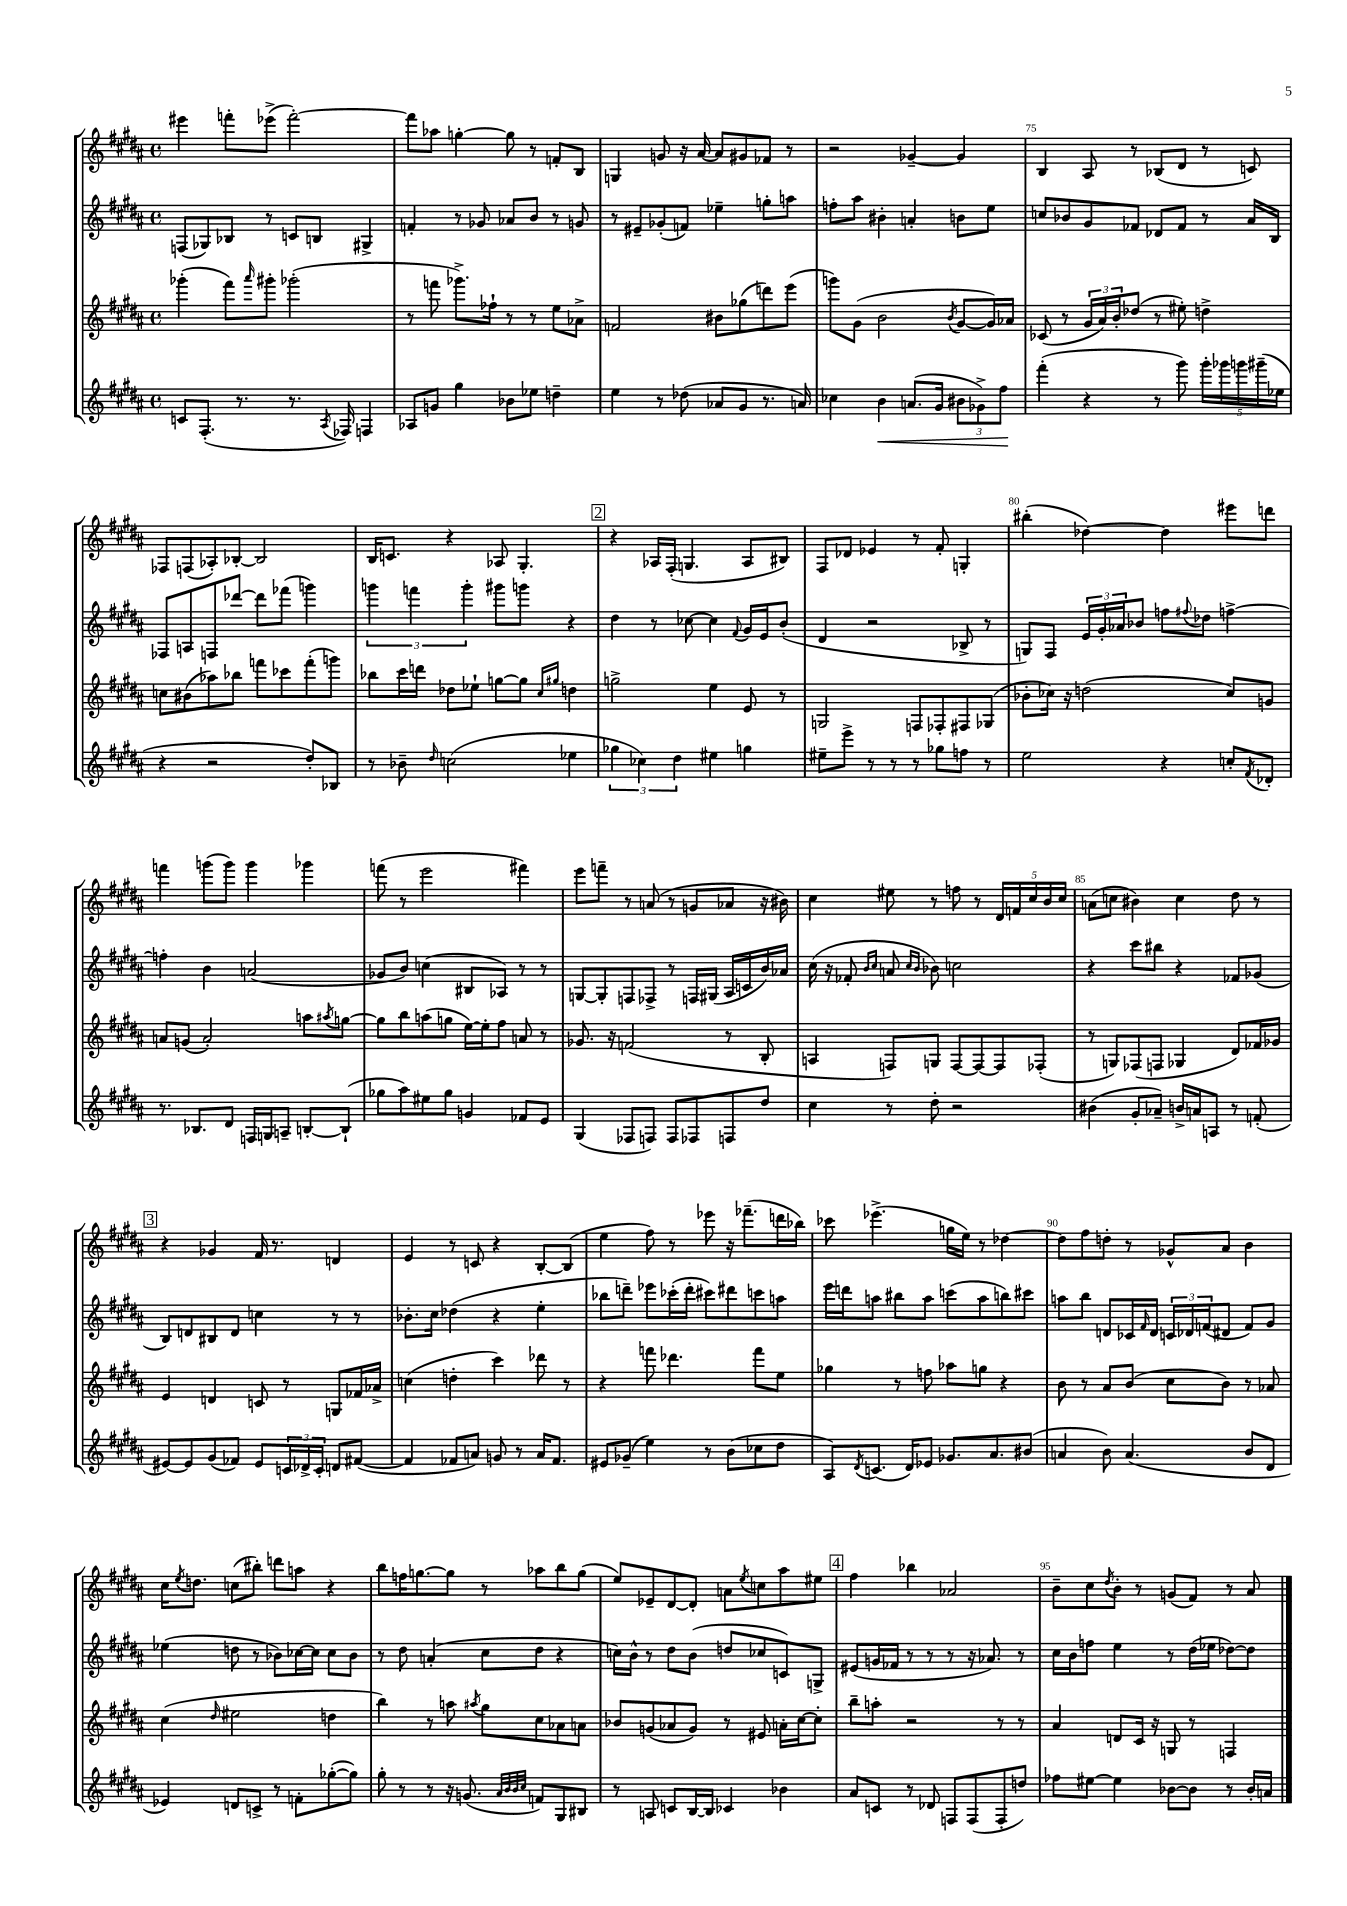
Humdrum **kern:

**kern	**dynam	**kern	**kern	**kern
*part4	*part4	*part3	*part2	*part1
*staff4	*staff4	*staff3	*staff2	*staff1
*clefG2	*	*clefG2	*clefG2	*clefG2
*k[f#c#g#d#a#]	*	*k[f#c#g#d#a#]	*k[f#c#g#d#a#]	*k[f#c#g#d#a#]
*M4/4	*	*M4/4	*M4/4	*M4/4
*met(c)	*	*met(c)	*met(c)	*met(c)
=71	=71	=71	=71	=71
8cn/L	.	(4ggg-X'\	(8Fn/L	4eee#X\
(8.F#'/J	.	.	8G-X/)	.
.	.	8fff#\L)	8B-X/J	8fffn'\L
8.r	.	.	.	.
.	.	16qqaaa#/	.	.
.	.	8ggg#X'\J	8r	(8eee-X^\J
8.r	.	(2ggg-X'\	8cn/L	[2fff'\)
.	.	.	8Bn/J	.
8qA#/	.	.	.	.
16F-X/)	.	.	.	.
4Fn/	.	.	4G#X^/	.
=72	=72	=72	=72	=72
8A-X/L	.	8r	4fn'/	8fff\L]
8gn/J	.	8fffn\	.	8aa-X\J
4gg#\	.	8.ggg-X^\L)	8r	[4ggn'\
.	.	.	8g-X/	.
.	.	16ff-X`\Jk	.	.
8b-X\L	.	8r	8a-X/L	8gg\]
8ee-X\J	.	8r	8b/J	8r
4ddn~\	.	8ee\L	8r	8fn'/L
.	.	8a-X^\J	8gn/	8B/J
=73	=73	=73	=73	=73
4ee\	.	2fn/	8r	4Gn/
.	.	.	8e#X~/L	.
8r	.	.	(8g-X'/	8gn/
(8dd-X\	.	.	8fn/J)	16r
.	.	.	.	[16a#/
8a-X/L	.	8b#X\L	4ee-X~\	8a#/L]
8g#/J	.	(8gg-X\	.	8g#X/
8.r	.	8dddn\)	8ggn'\L	8f-X/J
.	.	(8eee\J	8aan\J	8r
16an/)	.	.	.	.
=74	=74	=74	=74	=74
4cc-X\	.	8gggn\L)	8ffn'\L	2r
.	.	(8g#\J	8aa#\J	.
!	!LO:HP:b	!	!	!
4b\	<	2b\	4b#X'\	.
(8.an/L	.	.	4an'/	[4g-X~/
16g#/Jk	.	.	.	.
.	.	8qb/	.	.
12b#X\L	.	[8g#/L	8bn\L	4g-/]
12g-X^\)	.	.	.	.
.	.	16g#/L])	8ee\J	.
12ff#\J	.	.	.	.
.	.	16a-X/JJ	.	.
.	[	.	.	.
=75	=75	=75	=75	=75
(4fff#'\	.	(8c-X/	8ccn/L	4B/
.	.	8r	8b-X/	.
4r	.	24g#/LL	8g#/	8A#/
.	.	24a#/)	.	.
.	.	24b'/J	.	.
.	.	(8dd-X/J	8f-X/J	8r
8r	.	8r	8d-X/L	(8B-X/L
8ggg#\)	.	8ee#X'\)	8f-/J	8d#/J
20ggg#'\LL	.	4ddn^\	8r	8r
20ggg-X\	.	.	.	.
20gggn\	.	.	.	.
.	.	.	16a#/LL	8cn/)
(20ggg#X~\	.	.	.	.
.	.	.	16B/JJ	.
20ee-X\JJ	.	.	.	.
!!LO:LB:g=z
=76	=76	=76	=76	=76
4r	.	8ccn\L	8F-X/L	8F-X/L
.	.	(8b#X\	8An/	(8Fn/
2r	.	8aa-X\)	8Fn/	8A-X'/)
.	.	8bb-X\J	[8ddd-X/J	[8B-X'/J
.	.	8fffn\L	8ddd-\L]	2B-/]
.	.	8ccc-X\	(8fff-X\J	.
8dd#'/L)	.	(8fff'\	4gggn\)	.
8B-X/J	.	8gggn\J)	.	.
=77	=77	=77	=77	=77
8r	.	8bb-X\L	6gggn\	16B/KL
.	.	.	.	8.cn/J
8b-X~\	.	16ccc#\L	.	.
.	.	.	6fffn\	.
.	.	16dddn\JJ	.	.
16qqdd#/	.	.	.	.
(2ccn\	.	8dd-X\L	.	4r
.	.	.	6ggg'\	.
.	.	8ee-X`\J	.	.
.	.	[8ggn\L	8ggg#X\L	8A-X/
.	.	8gg\J]	8gggn\J	4.G#'/
.	.	16qqcc#/LL	.	.
.	.	16qqgg#X/JJ	.	.
4ee-X\	.	4ddn\	4r	.
!!LO:REH:place=s1:t=2
=78	=78	=78	=78	=78
6gg-X\	.	2ggn^\	4dd#\	4r
6cc-X\)	.	.	.	.
.	.	.	8r	16A-X/LL
.	.	.	.	(16F#'/JJ
6dd#\	.	.	.	.
.	.	.	[8cc-X\	4.Gn/
4ee#X\	.	4ee\	4cc-\]	.
.	.	.	8qqf#/	.
4ggn\	.	8e/	16g#/LL	8A-/L
.	.	.	16e/J	.
.	.	8r	(8b'/J	8B#X/J)
=79	=79	=79	=79	=79
8ee#X~\L	.	2Gn/	4d#/	8F#/L
8eee^\J	.	.	.	8d-X/J
8r	.	.	2r	4e-X/
8r	.	.	.	.
8r	.	8Fn/L	.	8r
8gg-X\L	.	8F-X'/	.	8f#'/
8ffn\J	.	8F#X/	8B-X^/	4Gn'/
8r	.	(8G-X/J	8r	.
=80	=80	=80	=80	=80
2ee\	.	8b-X'\L	8Gn/L)	(4bb#X'\
.	.	16cc-X\Jk)	8F#/J	.
.	.	16r	.	.
.	.	(2ddn\	24e/LL	[4dd-X\)
.	.	.	24g#'/	.
.	.	.	24a-X/J	.
.	.	.	8b-X/J	.
4r	.	.	8ffn\L	4dd-\]
.	.	.	8qqff#X/	.
.	.	.	8dd-X\J	.
8ccn'/L	.	8cc-/L)	[4ffn^\	8eee#X\L
8qf#/	.	.	.	.
8d-X'/J	.	8gn/J	.	8dddn\J
!!LO:LB:g=z
=81	=81	=81	=81	=81
8.r	.	8an/L	4ffn'\]	4fffn\
.	.	(8gn/J	.	.
8.B-X/L	.	.	.	.
.	.	2a'/)	4b\	(8gggn\L
8d#/J	.	.	.	8ggg\J)
16Fn/LL	.	.	(2an/	4ggg\
16Gn/J	.	.	.	.
8An~/J	.	.	.	.
[8Bn'/L	.	8aan\L	.	4ggg-X\
.	.	8qaa#X/	.	.
(8B`/J]	.	[8ggn\J	.	.
=82	=82	=82	=82	=82
8gg-X\L	.	8gg\L]	8g-X/L	(8fffn\
8aa#\)	.	8bb\	8b/J)	8r
8ee#X\	.	(8aan\	(4ccn\	2eee\
8gg-\J	.	8ggn\J	.	.
4gn/	.	[16ee\LL)	8B#X/L	.
.	.	16ee'\J]	.	.
.	.	8ff#\J	8A-X/J)	.
8f-X/L	.	8an/	8r	4fff#X\)
8e/J	.	8r	8r	.
=83	=83	=83	=83	=83
(4G#/	.	8.g-X/	[8Gn/L	8eee\L
.	.	.	8G'/]	8fffn~\J
.	.	16r	.	.
8F-X/L	.	(2fn/	8Fn/	8r
8Fn/J)	.	.	8F-X^/J	(8an/
8F/L	.	.	8r	8r
8F-X/	.	.	16Fn/LL	8gn/L
.	.	.	(16G#X/JJ	.
8Fn/	.	8r	16A#/LL	8a-X/J
.	.	.	16cn/	.
8dd#/J	.	8B'/	16b/)	16r
.	.	.	16a-X/JJ	16b#X\)
=84	=84	=84	=84	=84
4cc#\	.	4An/	(16cc#\	4cc#\
.	.	.	16r	.
.	.	.	8f-X'/	.
.	.	.	16qqb/LL	.
.	.	.	16qqcc#/JJ	.
8r	.	8Fn/L)	8an/	8ee#X\
.	.	.	16qqcc#/LL	.
.	.	.	16qqb/JJ	.
8dd#'\	.	8Gn/J	8b-X\)	8r
2r	.	[8F/L	2ccn\	8ffn\
.	.	8F/_	.	8r
.	.	8F/]	.	20d#/LL
.	.	.	.	20fn/
.	.	.	.	20cc#/
.	.	(8F-X'/J	.	.
.	.	.	.	20b/
.	.	.	.	20cc#/JJ
=85	=85	=85	=85	=85
(4b#X\	.	8r	4r	(8an\L
.	.	8Gn/L)	.	8ccn\J
8g#'/L	.	(8F-X/	8ccc#\L	4b#X\)
8a-X~/J)	.	8Fn/J	8bb#X\J	.
16bn^/LL	.	4G-X/	4r	4cc\
16an/J	.	.	.	.
8An/J	.	.	.	.
8r	.	8d#/L)	8f-X/L	8dd#\
(8fn'/	.	16f-X/L	(8g-X/J	8r
.	.	16g-X/JJ	.	.
!!LO:LB:g=z
!!LO:REH:place=s1:t=3
=86	=86	=86	=86	=86
[8e#X/L)	.	4e/	8B/L)	4r
8e#/]	.	.	8dn/	.
(8g#/	.	4dn/	8B#X/	4g-X/
8f-X/J)	.	.	8d/J	.
8e#/L	.	8cn/	4ccn\	16f#/
.	.	.	.	8.r
24cn/L	.	8r	.	.
24d-X^/	.	.	.	.
24c'/JJ	.	.	.	.
8dn/L	.	8Gn/L	8r	4dn/
([8f#X/J	.	16f-X/L	8r	.
.	.	16a-X^/JJ	.	.
=87	=87	=87	=87	=87
4f#/]	.	(4ccn\	8.b-X'\L	4e/
.	.	.	16cc#\Jk	.
8f-X/L	.	4ddn'\	(4dd-X\	8r
8an/J)	.	.	.	8cn/
8gn/	.	4ccc#\)	4r	4r
8r	.	.	.	.
16a/KL	.	8ddd-X\	4ee'\	[8B'/L
8.f-/J	.	.	.	.
.	.	8r	.	(8B/J]
=88	=88	=88	=88	=88
8e#X/L	.	4r	8bb-X\L	4ee\
(8g-X~/J	.	.	8dddn~\J)	.
4ee\)	.	8fffn\	8eee-X\L	8ff#\)
.	.	4.ddd-X\	(16ccc-X'\L	8r
.	.	.	16ddd'\JJ	.
8r	.	.	8ccc#X\L)	8eee-X\
(8b\L	.	.	8ddd#X\	16r
.	.	.	.	(8.fff-X~\L
8cc-X\	.	8fff\L	8cccn\	.
8dd#\J	.	8ee\J	8aan\J	16dddn\L
.	.	.	.	16bb-X\JJ)
=89	=89	=89	=89	=89
8A#/L)	.	4gg-X\	16eee\LL	8ccc-X\
.	.	.	16dddn\J	.
8qd#/	.	.	.	.
(8.cn/J	.	.	8aan\J	(4.eee-X^\
.	.	8r	8bb#X\L	.
16d#/KL)	.	.	.	.
8e-X/J	.	8ffn\	8aa\J	.
8.g-X/L	.	8aa-X\L	(8cccn\L	16ggn\LL
.	.	.	.	16ee\JJ)
.	.	8ggn\J	8aa\	8r
8.a#/	.	.	.	.
.	.	4r	8bbn\)	[4dd-X\
(8b#X/J	.	.	8ccc#X\J	.
=90	=90	=90	=90	=90
4an/	.	8b\	8aan\L	8dd-\L]
.	.	8r	8bb\J	8ff#\
8b\)	.	8a#/L	8dn/L	8ddn'\J
(4.a/	.	(8b/J	16c-X/L	8r
.	.	.	16qqf#/	.
.	.	.	16d/JJ	.
.	.	8cc#\L	24cn/LL	8g-X^^/L
.	.	.	24d-X/	.
.	.	.	(24fn/J	.
.	.	8b\J)	8d#X/J	8a#/J
8b/L	.	8r	8f/L)	4b\
8d#/J	.	8a-X/	8g#/J	.
!!LO:LB:g=z
=91	=91	=91	=91	=91
4e-X/)	.	(4cc#\	(4ee-X\	16cc#\KL
.	.	.	.	8qee/
.	.	.	.	8.ddn\J
.	.	16qqdd#/	.	.
8dn/L	.	2ee#X\	8ddn\	(8ccn\L
8cn^/J	.	.	8r	8bb#X'\J)
8r	.	.	8b-X\L)	8dddn\L
8fn'\L	.	.	[16cc-X\L	8aan\J
.	.	.	16cc-\JJ]	.
([8gg-X'\	.	4ddn\	8cc-\L	4r
8gg-\J])	.	.	8b-\J	.
=92	=92	=92	=92	=92
8gg#'\	.	4bb\)	8r	8bb\L
8r	.	.	8dd#\	16ffn\K
.	.	.	.	[8.ggn\
8r	.	8r	(4an'/	.
16r	.	8aan\	.	8gg\J]
(8.gn/	.	.	.	.
.	.	8qaa#X/	.	.
.	.	8gg#\L	8cc#\L	8r
32qqa#/LLL	.	.	.	.
32qqb/	.	.	.	.
32qqb/	.	.	.	.
32qqcc#/JJJ	.	.	.	.
8fn/L)	.	8cc#\	8dd#\J	8aa-X\L
8G#/	.	8a-X\	4r	8bb\
8B#X/J	.	8an\J	.	(8gg\J
=93	=93	=93	=93	=93
8r	.	8b-X/L	16ccn\LL)	8ee/L)
.	.	.	16b^^\JJ	.
8An/	.	(8gn/	8r	8e-X~/
8cn/L	.	8a-X/	8dd#\L	[8d#/
[16B/L	.	8g/J)	(8b\J	8d#'/J]
16B/JJ]	.	.	.	.
4c-X/	.	8r	8ddn/L	8an\L
.	.	.	.	8qee/
.	.	8e#X/	8cc-X/	8ccn\
4b-X\	.	16an'\LL	8cn/)	8aa#\
.	.	[16cc#\J	.	.
.	.	8cc#'\J]	8Gn^/J	8ee#X\J
!!LO:REH:place=s1:t=4
=94	=94	=94	=94	=94
8a#/L	.	8bb~\L	(8e#X/L	4ff#\
8cn/J	.	8aan'\J	16gn/L	.
.	.	.	16f-X/JJ	.
8r	.	2r	8r	4bb-X\
8d-X/	.	.	8r	.
8Fn/L	.	.	8r	2a-X/
(8F/	.	.	16r	.
.	.	.	8.a-X/)	.
8F'/	.	8r	.	.
8ddn/J)	.	8r	8r	.
=95	=95	=95	=95	=95
8ff-X\L	.	4a#/	16cc#\LL	8b~\L
.	.	.	16b\J	.
[8ee#X\J	.	.	8ffn\J	8cc#\
.	.	.	.	8qdd#/
4ee#\]	.	8dn/L	4ee\	8b'\J
.	.	16c#/Jk	.	8r
.	.	16r	.	.
[8b-X\L	.	8Gn/	8r	(8gn/L
8b-\J]	.	8r	(16dd#\LL	8f#/J)
.	.	.	16ee-X\JJ	.
8r	.	4Fn/	[8dd-X\L)	8r
16b-'/LL	.	.	8dd-\J]	8a#/
16an/JJ	.	.	.	.
==	==	==	==	==
*-	*-	*-	*-	*-
